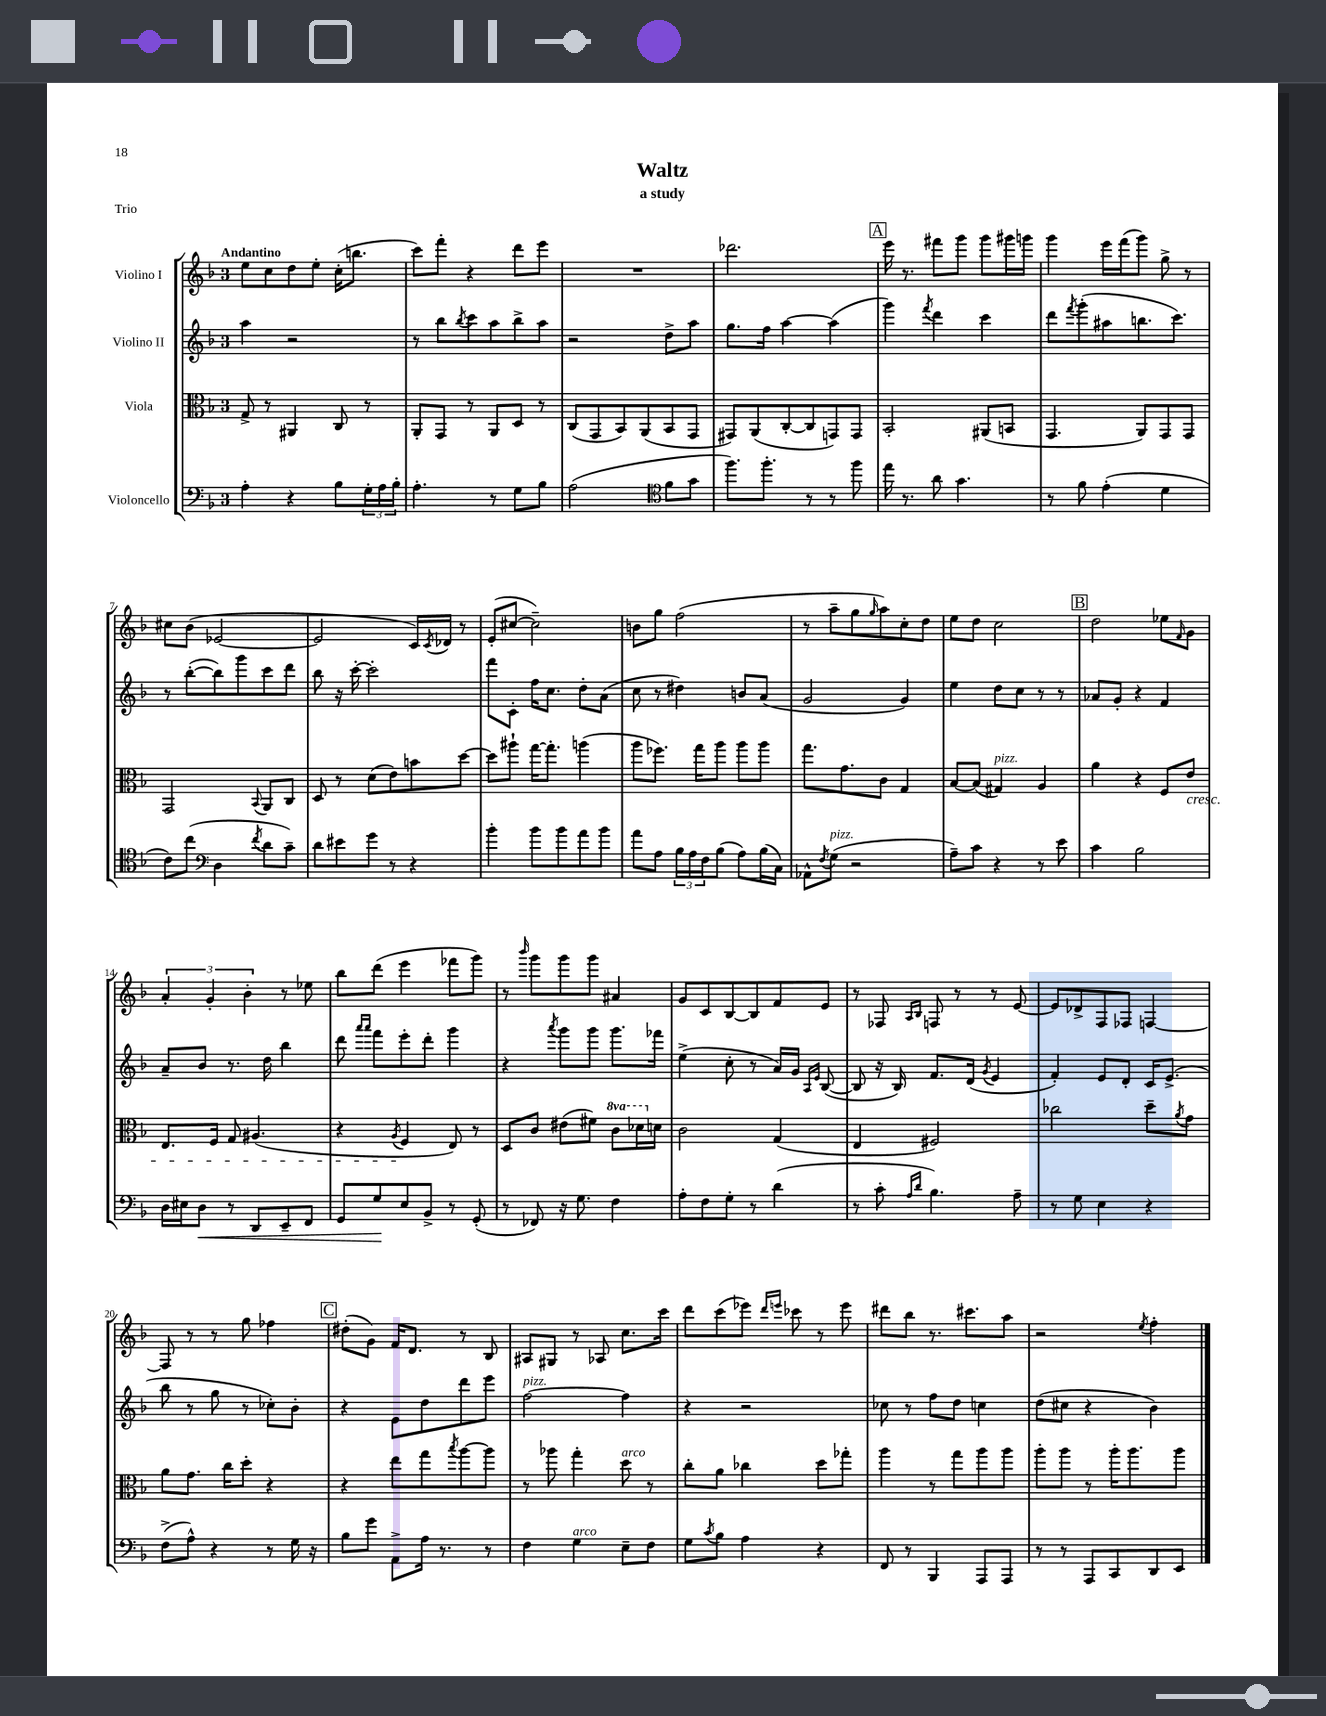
\header { title = "Waltz" subtitle = "a study" piece = "Trio" }
<<
\new StaffGroup <<
\new Staff = "s0" \with { instrumentName = "Violino I" } {
    \clef treble \key f \major \once \override Staff.TimeSignature.style = #'single-digit \time 3/4 \tempo "Andantino"
    e''8 c''8 d''8 e''8-. c''16-.( b''8. |
    c'''8) f'''8-. r4 d'''8 e'''8 |
    R2. |
    des'''2. |
    \mark \markup { \box "A" } e'''16 r8. fis'''8 g'''8 g'''8 gis'''16 g'''16 |
    g'''4 e'''16 f'''16( g'''8) g''8-> r8 |
    cis''8 bes'8( ees'2~ |
    ees'2 c'16) \acciaccatura { c'8 } des'16 r8 |
    e'8-.( cis''8~ cis''2--) |
    b'8 g''8 f''2( |
    r8 a''8-- g''8 \grace { g''16 } a''8) c''8-. d''8 |
    e''8 d''8 c''2 |
    \mark \markup { \box "B" } d''2 ees''8 \grace { f'16 } g'8 |
    \tuplet 3/2 { a'4-. g'4-. bes'4-. } r8 ees''8 |
    bes''8 d'''8( e'''4 fes'''8 g'''8) |
    r8 \grace { bes'''16 } g'''8 g'''8 g'''8 ais'4 |
    g'8 c'8 bes8~ bes8 f'8 e'8 |
    r8 fes8 \grace { a16 bes16 } f8 r8 r8 e'8~ |
    e'8 des'8-> f8 fes8 f4~ |
    f8 r8 r8 g''8 fes''4 |
    \mark \markup { \box "C" } dis''8-.( g'8) f'16 d'8. r8 bes8 |
    ais8 gis8 r8 aes8 c''8. c'''16 |
    d'''8 c'''8( ees'''8) \grace { d'''16 e'''16 } ces'''8 r8 e'''8 |
    dis'''8 bes''8 r8. cis'''8. a''8 |
    r2 \acciaccatura { e''8 } f''4-. \bar "|." |
}
\new Staff = "s1" \with { instrumentName = "Violino II" } {
    \clef treble \key f \major \once \override Staff.TimeSignature.style = #'single-digit \time 3/4
    a''4 r2 |
    r8 bes''8 \acciaccatura { bes''8 } c'''8 a''8 bes''8-> a''8 |
    r2 d''8-> a''8 |
    g''8. f''16 a''4~ a''4( |
    \mark \markup { \box "A" } g'''4) \acciaccatura { f'''8 } d'''4 c'''4 |
    d'''8 \acciaccatura { f'''8 } g'''8-.( ais''8 b''8. c'''8.) |
    r8 bes''8~-.( bes''8) g'''8 c'''8 d'''8 |
    bes''8 r16 c'''16~-. c'''2-. |
    f'''8 c'8-. f''16 c''8. d''8-. a'8( |
    c''8 r8 dis''4) b'8 a'8( |
    g'2 g'4) |
    e''4 d''8 c''8 r8 r8 |
    \mark \markup { \box "B" } aes'8 g'8-. r4 f'4 |
    a'8-- bes'8 r8. d''16 bes''4 |
    d'''8 \grace { a'''16 a'''16 } f'''8 e'''8-. d'''8-. g'''4 |
    r4 \acciaccatura { a'''8 } g'''8 g'''8 g'''8. fes'''16 |
    e''4->( c''8-. r8 a'16) g'16 \grace { a16 e'16 } bes8~( |
    bes8 r16 bes16) f'8. d'16( \acciaccatura { g'8 } e'4 |
    f'4-.) e'8 d'8-. c'16 e'8.->( |
    bes''8 r8 g''8 r8 ces''8-.) bes'8-. |
    \mark \markup { \box "C" } r4 e'8 d''8 d'''8 e'''8 |
    f''2~^\markup { \italic "pizz." } f''4 |
    r4 r2 |
    ces''8 r8 f''8 d''8 c''4 |
    d''8( cis''8 r4 bes'4) \bar "|." |
}
\new Staff = "s2" \with { instrumentName = "Viola" } {
    \clef alto \key f \major \once \override Staff.TimeSignature.style = #'single-digit \time 3/4 \set Staff.ottavationMarkups = #ottavation-simple-ordinals
    g8-> r8 ais,4 c8 r8 |
    a,8-. g,8 r8 a,8 d8 r8 |
    c8( g,8 bes,8) a,8( bes,8 g,8 |
    gis,8) a,8( c8~-. c8 g,8) g,8 |
    \mark \markup { \box "A" } bes,2-. ais,8( b,8 |
    g,4. a,8) g,8 g,8 |
    g,2 \appoggiatura { bes,8 } a,8 c8 |
    d8 r8 d'8( e'8) b'8 d''8~ |
    d''8 ais''8-! g''16~ g''8.-. a''4( |
    a''8 fes''8.) g''16 a''8 a''8 a''8 |
    g''8. g'8. c'8 g4 |
    bes8~ bes8( gis4^\markup { \italic "pizz." }) a4 |
    \mark \markup { \box "B" } a'4 r4 f8 e'8\cresc |
    e8. f16 g8 ais4.( |
    r4 \acciaccatura { a8 } f4\! e8) r8 |
    d8 c'8 eis'8( fis'8) \ottava #1 c''8 des''16 \ottava #0 d'!16 |
    c'2 g4( |
    e4 fis2) |
    ces''2 d''8-- \acciaccatura { a'8 } g'8 |
    a'8 g'8. c''16 d''8-. r4 |
    \mark \markup { \box "C" } r4 e''8 g''8 \acciaccatura { bes''8 } a''8~ a''8 |
    r8 aes''8 g''4-. d''8^\markup { \italic "arco" } r8 |
    c''8-. a'8 ces''4 d''8 ges''8-. |
    a''4 r8 g''8 a''8 a''8 |
    a''8-. a''8 r8 a''16-. a''8. a''8 \bar "|." |
}
\new Staff = "s3" \with { instrumentName = "Violoncello" } {
    \clef bass \key f \major \once \override Staff.TimeSignature.style = #'single-digit \time 3/4
    a4-. r4 bes8 \tuplet 3/2 { g16-. a16 bes16-. } |
    a4.-. r8 g8 bes8 |
    a2( \clef tenor f'8 g'8 |
    f''8.) f''8.-. r8 r8 f''8 |
    \mark \markup { \box "A" } e''16 r8. a'8 g'4. |
    r8 f'8 e'4-.( d'4 |
    c'8) c''8( \clef bass d4 \acciaccatura { f'8 } d'8 c'8--) |
    d'8 eis'8 g'8 r8 r4 |
    bes'4-. bes'8 bes'8 a'8 bes'8 |
    a'8 a8 \tuplet 3/2 { bes16 a16 f16 } bes8( a8) bes16( c16) |
    aes,8-^ \acciaccatura { f8 } g8^\markup { \italic "pizz." }( r2 |
    a8--) c'8 r4 r8 e'8 |
    \mark \markup { \box "B" } c'4 bes2 |
    d16 eis16 d8\< r8 d,8 e,8-- f,8 |
    g,8 g8\! e8 bes,8-> r8 g,8-.( |
    r8 fes,8) r16 g8. f4 |
    a8-. f8 g8-. r8 d'4( |
    r8 c'8-. \grace { a16 d'16 } bes4.) a8-- |
    r8 g8 e4 r4 |
    f8->( a8-^) r4 r8 g16 r16 |
    \mark \markup { \box "C" } bes8 g'8 a,8-> a16 r8. r8 |
    f4 g4^\markup { \italic "arco" } e8-- f8 |
    g8 \acciaccatura { c'8 } bes8 a4 r4 |
    f,8 r8 bes,,4 a,,8 a,,8 |
    r8 r8 a,,8 c,8 d,8 e,8 \bar "|." |
}
>>
>>
